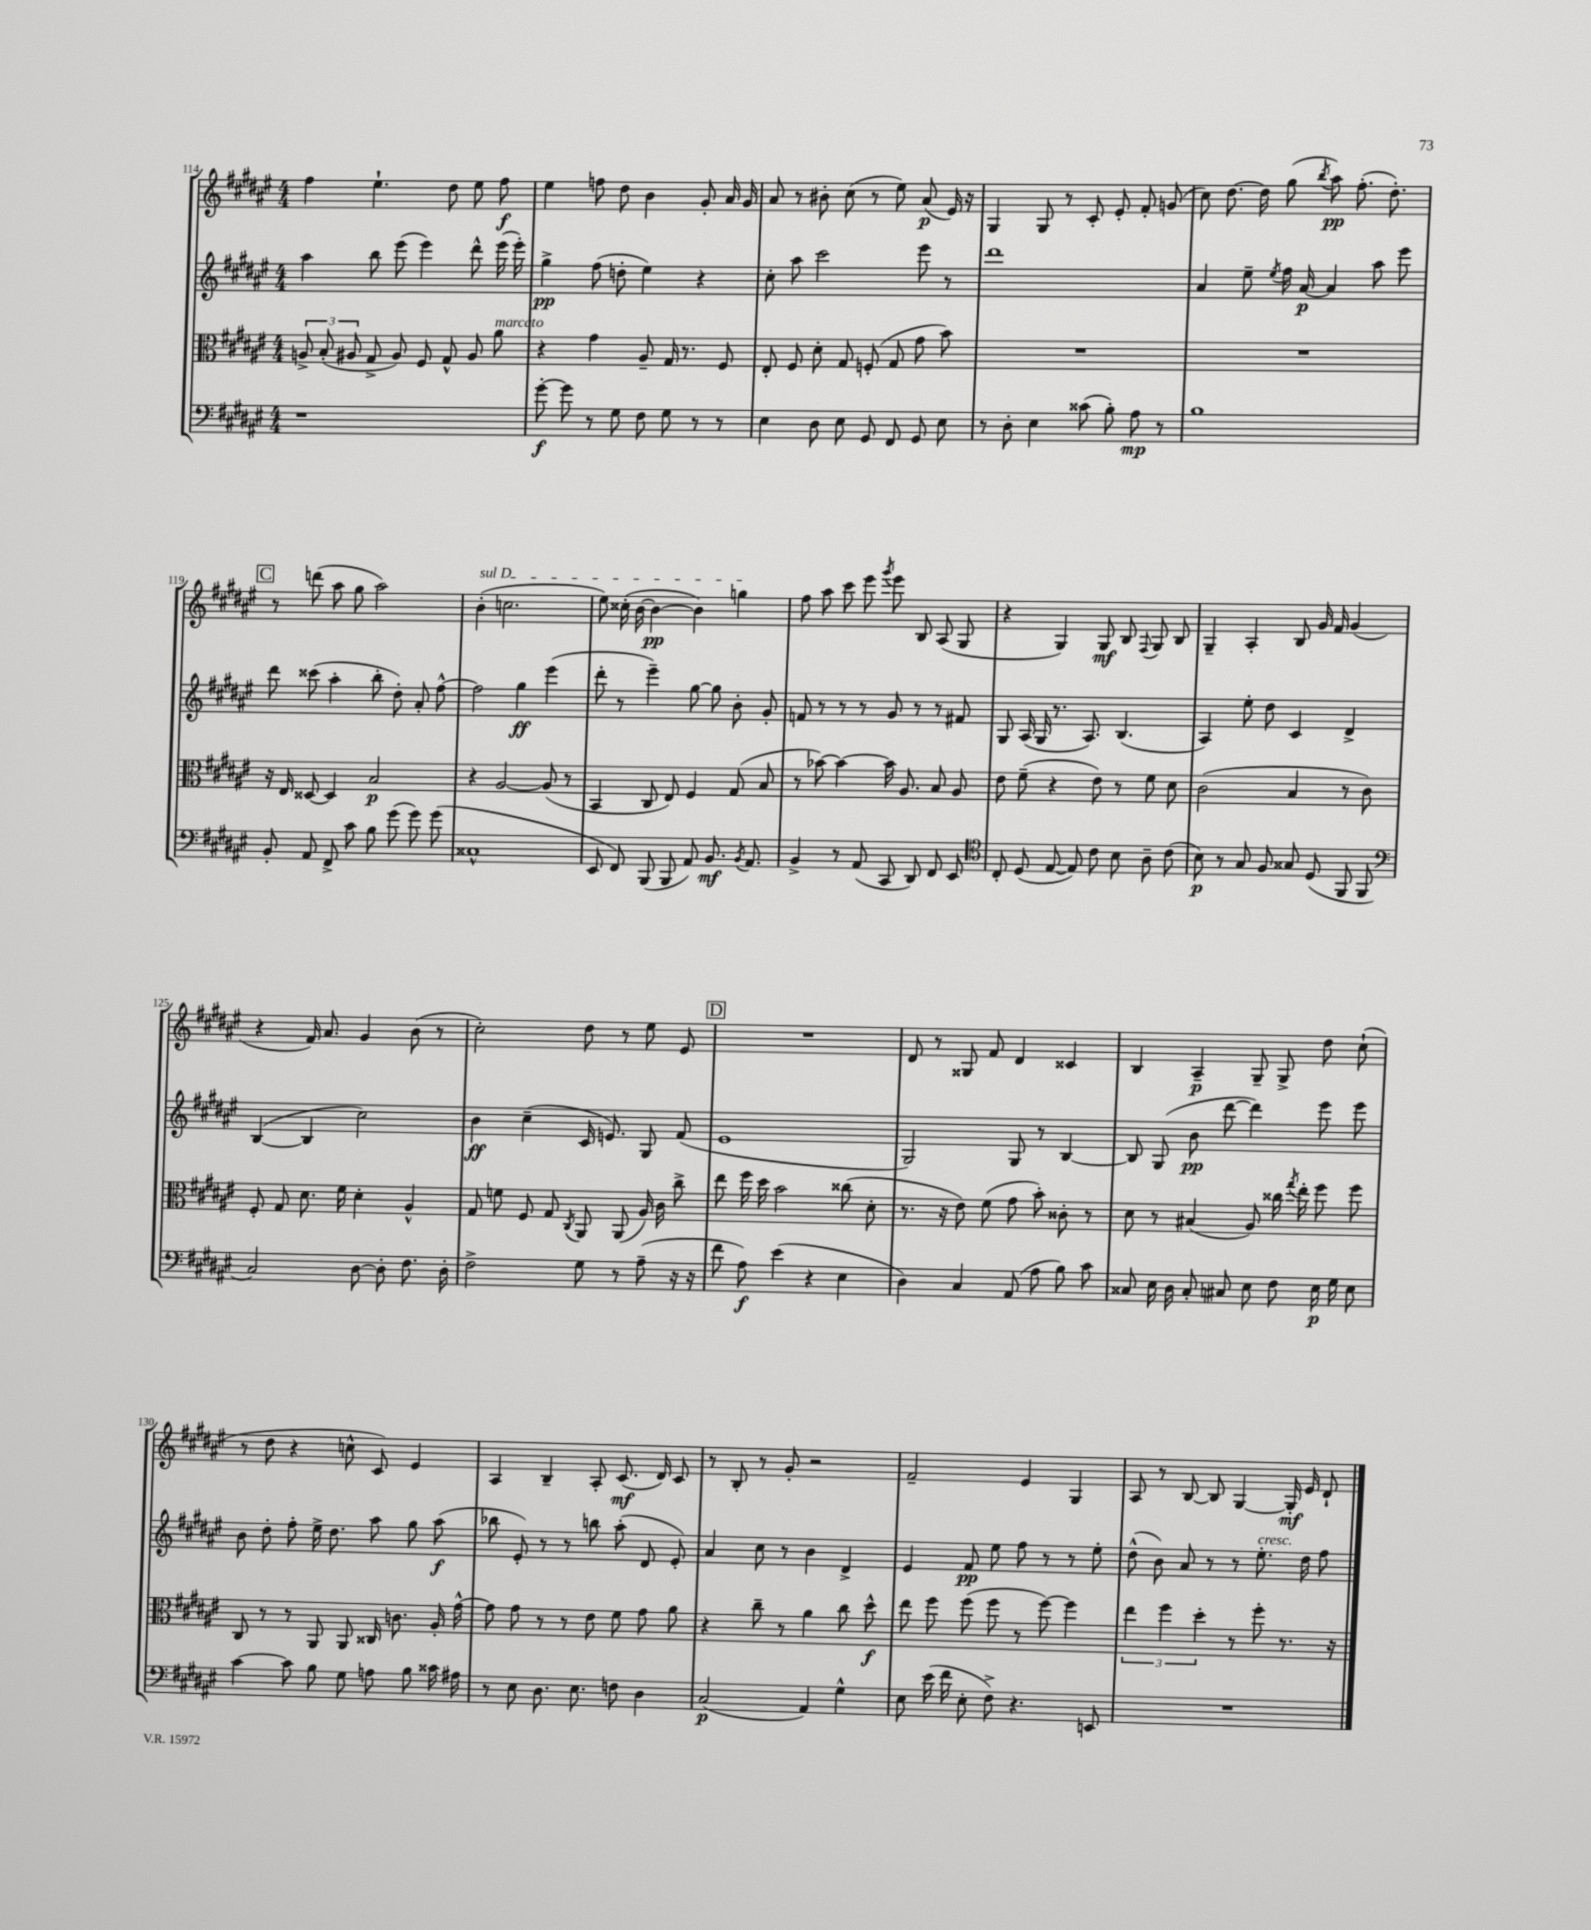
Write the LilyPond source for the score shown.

<<
\new StaffGroup <<
\new Staff = "s0" {
    \clef treble \key fis \major \numericTimeSignature \time 4/4
    \autoBeamOff fis''4 eis''4.-! dis''8 eis''8 fis''8\f |
    eis''4 f''8 dis''8 b'4 gis'8-. ais'16 gis'16 |
    ais'8 r8 bis'8-. cis''8( r8 eis''8) ais'8\p( eis'16) r16 |
    gis4 gis8 r8 cis'8-. eis'8-. fis'8-. g'8( |
    cis''8) dis''8.~ dis''16 gis''8( \acciaccatura { b''8 } ais''8\pp) fis''8.-.( dis''8.-.) |
    \mark \markup { \box "C" } r8 d'''8( ais''8 gis''8 ais''2) |
    \once \override TextSpanner.bound-details.left.text = \markup { \italic "sul D" } b'4-.\startTextSpan( c''2. |
    eis''8) cisis''16-.( b'16~ b'4~\pp b'4) g''4\stopTextSpan |
    fis''8 ais''8 cis'''8 eis'''8 \acciaccatura { gis'''8 } eis'''8 b8 ais8( gis8 |
    r4 gis4) gis8\mf b8 \appoggiatura { fis8 } gis8 b8 |
    gis4-- ais4-. b8 gis'16 fis'16 gis'4( |
    r4 fis'16) ais'8. gis'4 b'8( r8 |
    cis''2-.) dis''8 r8 eis''8 eis'8 |
    \mark \markup { \box "D" } R1 |
    dis'8 r8 gisis8 fis'8 dis'4 cisis'4 |
    b4 ais4--\p gis8-- gis8-> dis''8 cis''8-!( |
    r8 dis''8 r4 c''8-^ cis'8) eis'4 |
    ais4 b4-- ais8-. cis'8.\mf( dis'16) cis'8 |
    r8 b8-. r8 gis'8-. r2 |
    fis'2-- eis'4 gis4 |
    ais8 r8 b8~ b8 gis4~ gis16-.\mf eis'16 dis'8-! \bar "|." |
}
\new Staff = "s1" {
    \clef treble \key fis \major \numericTimeSignature \time 4/4
    \autoBeamOff ais''4 b''8 eis'''8( eis'''4) dis'''8-^ eis'''16( eis'''16-.) |
    gis''4->\pp fis''8( d''8-. eis''4) r4 |
    cis''8-. ais''8 cis'''2 eis'''8 r8 |
    dis'''1 |
    ais'4 eis''8-- \acciaccatura { eis''8 } fis''16 ais'16~\p ais'4 ais''8 eis'''8 |
    \mark \markup { \box "C" } dis'''8 cisis'''8( ais''4-. b''8-. dis''8-.) ais'8-. fis''8~-^ |
    fis''2 gis''4\ff eis'''4( |
    dis'''8-. r8 eis'''4--) gis''8~ gis''8 b'8-. gis'8-. |
    f'8 r8 r8 r8 gis'8 r8 r8 fis'8 |
    gis8 ais16( gis16 r8. ais8.) b4.( |
    ais4) eis''8-. dis''8 cis'4 dis'4-> |
    b4~( b4 cis''2) |
    b'4\ff cis''4--( cis'16 e'8.) gis8 fis'8( |
    \mark \markup { \box "D" } eis'1 |
    gis2) gis8 r8 b4~ |
    b8 gis8( b'8\pp dis'''8~ dis'''4) eis'''8 eis'''8 |
    b'8 dis''8-. fis''8-. eis''16-> dis''8. ais''8 gis''8 ais''8\f( |
    bes''8 eis'8-.) r8 r8 b''8 ais''8-.( dis'8 eis'8-.) |
    ais'4 cis''8 r8 b'4 dis'4-> |
    eis'4 fis'8\pp eis''8 fis''8 r8 r8 eis''8-. |
    dis''8-^( b'8) ais'8 r8 r8 eis''8.-.^\markup { \italic "cresc." } dis''16 fis''8 \bar "|." |
}
\new Staff = "s2" {
    \clef alto \key fis \major \numericTimeSignature \time 4/4
    \autoBeamOff \tuplet 3/2 { a8-> b8-.( ais8 } gis8-> ais8) fis8 gis8-^ ais8 ais'8^\markup { \italic "marcato" } |
    r4 gis'4 ais8-- gis16 r8. fis8 |
    eis8-. fis8 dis'8-. gis8 f8-.( gis8 gis'8 b'8) |
    R1 |
    R1 |
    \mark \markup { \box "C" } r16 eis16 disis8~ disis4 b2\p |
    r4 ais2~ ais8( r8 |
    b,4 cis8 eis8) fis4 gis8( b8 |
    r8 bes'8~) bes'4~ bes'16 ais8. b8 ais8 |
    eis'8 fis'8--( r4 eis'8) r8 fis'8 dis'8 |
    cis'2( b4 r8 cis'8) |
    fis8-. gis8 dis'8. fis'16 dis'4-. ais4-^ |
    gis8 f'8 fis8 gis8 \acciaccatura { cis8 } ais,8 ais,8( ais16) cis'16 cis''8-> |
    \mark \markup { \box "D" } eis''8 fis''16 dis''16 b'2 cisis''8( dis'8-. |
    r8. r16 eis'8) fis'8( gis'8 b'8-.) cisis'8-. r8 |
    dis'8 r8 bis4( ais8) cisis''16 \acciaccatura { gis''8 } eis''16-. fis''8 fis''8 |
    cis8 r8 r8 ais,8 ais,8 cisis16 c'8. ais16-. gis'16~-^ |
    gis'8 gis'8 r8 r8 eis'8 fis'8 gis'8 ais'8 |
    r4 cis''8-- r8 ais'4 cis''8 dis''8-^\f |
    eis''8 fis''8 fis''8( fis''8 r8 fis''8~) fis''4 |
    \tuplet 3/2 { eis''4 fis''4 dis''4-. } r8 fis''8-. r8. r16 \bar "|." |
}
\new Staff = "s3" {
    \clef bass \key fis \major \numericTimeSignature \time 4/4
    \autoBeamOff r1 |
    gis'8~-.\f gis'8 r8 gis8 fis8 gis8 r8 r8 |
    eis4 dis8 eis8 gis,8 fis,8 gis,8 eis8 |
    r8 dis8-. eis4 cisis'8( b8-.) ais8\mp r8 |
    b1 |
    \mark \markup { \box "C" } b,8-. ais,8 fis,8-> cis'8 b8 gis'8( gis'8) gis'8( |
    cisis1-^ |
    eis,8 fis,8) b,,8( b,,8 ais,8) b,8.\mf \acciaccatura { b,8 } ais,8. |
    b,4-> r8 ais,8( cis,8 dis,8) fis,8 eis,8 |
    \clef tenor cis8-. dis8( eis8~ eis8) cis'8 b8 ais8-- cis'8( |
    b8\p) r8 gis8 fis8 gisis8 dis8( fis,8 fis,8 |
    \clef bass cis2) dis8~ dis8-. fis8. dis16-. |
    fis2-> gis8 r8 ais8--( r16 r16 |
    \mark \markup { \box "D" } fis'8 ais8\f) eis'4( r4 eis4 |
    dis4) cis4 ais,8( ais8 b8) cis'8 |
    cisis8 eis16 dis16 cisis8-. cis8 eis8 fis8 eis16\p gis16 eis8 |
    cis'4~ cis'8 b8 gis8 a8 b8 cisis'16 ais16 |
    r8 eis8 dis8. eis8. f8 dis4 |
    cis2\p( ais,4) gis4-^ |
    eis8 eis'16( fis'16 eis8-. fis8->) r4. e,8 |
    R1 \bar "|." |
}
>>
>>
\layout { \context { \Score currentBarNumber = #114 } }
